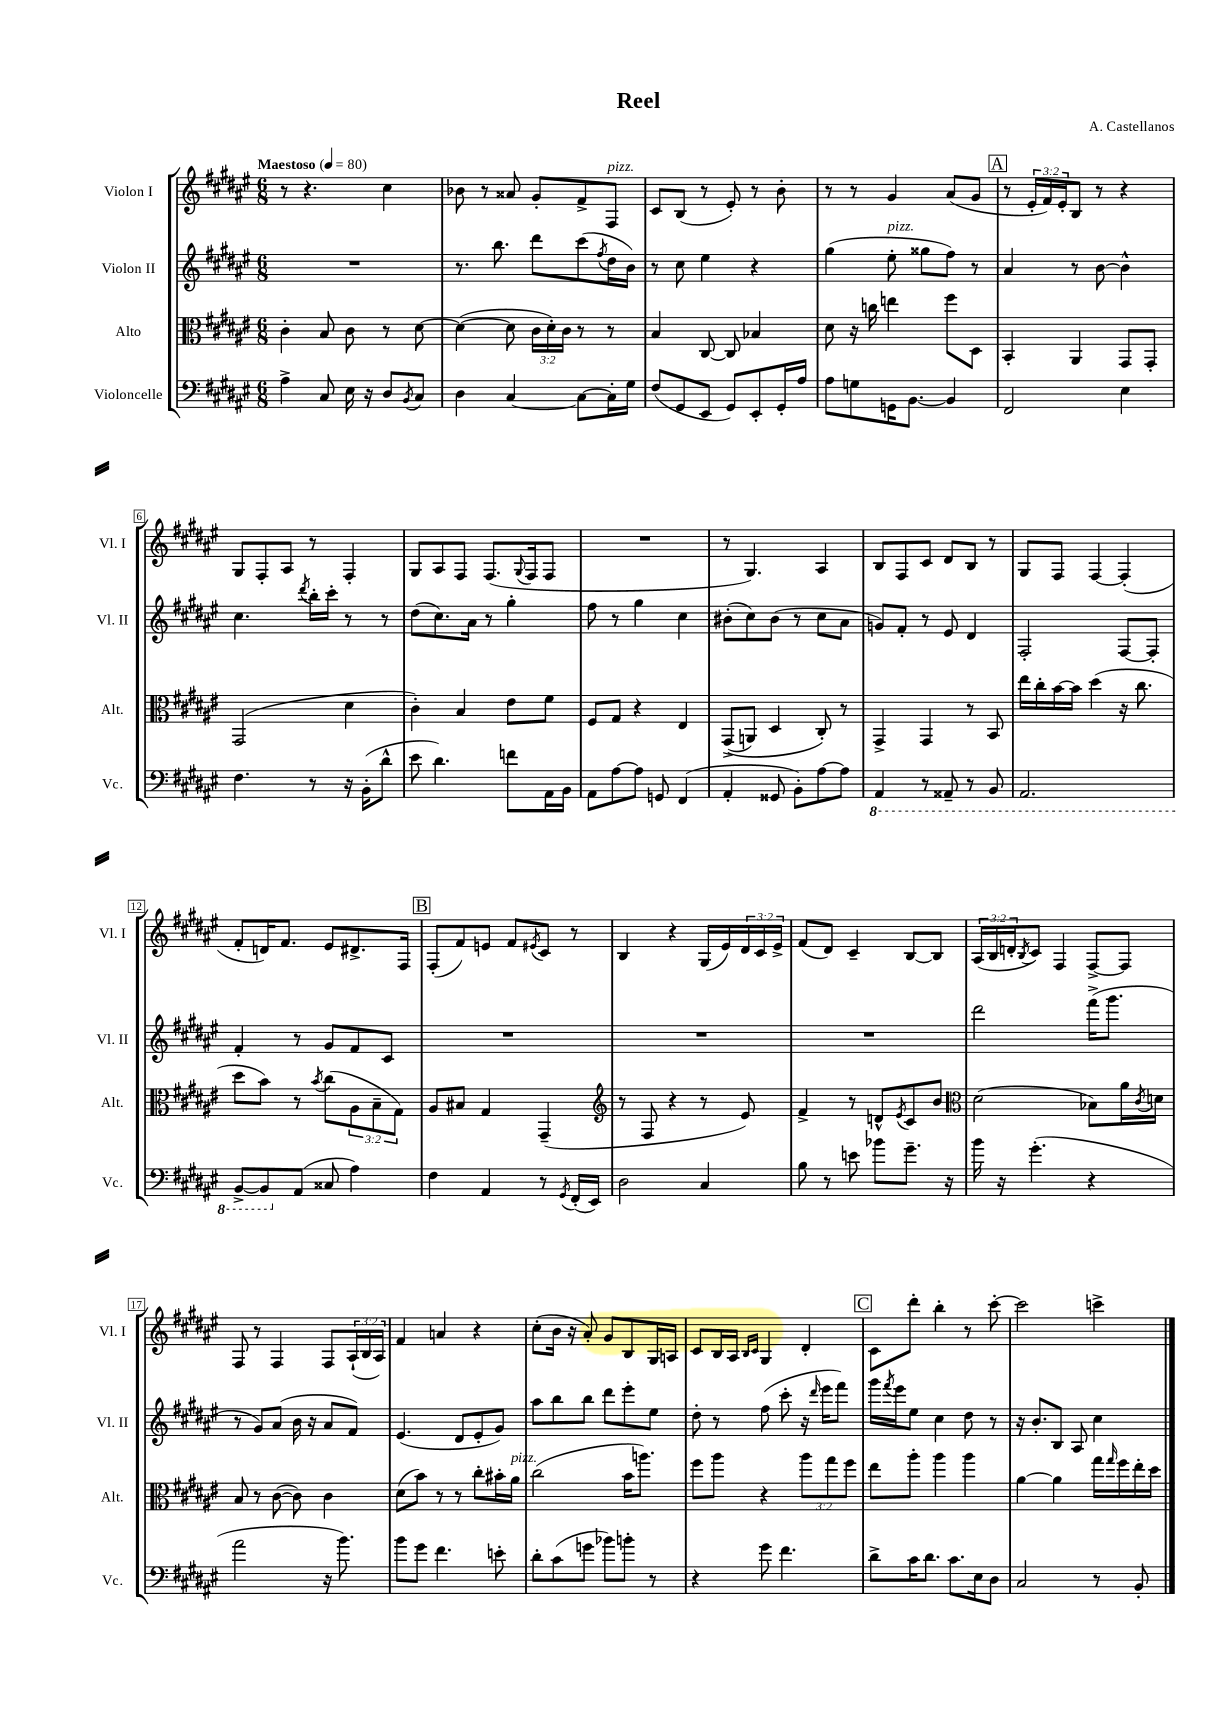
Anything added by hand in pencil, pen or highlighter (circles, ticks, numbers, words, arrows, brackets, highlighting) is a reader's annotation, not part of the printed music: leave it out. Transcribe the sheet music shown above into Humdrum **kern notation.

**kern	**kern	**kern	**kern
*staff4	*staff3	*staff2	*staff1
*clefF4	*clefC3	*clefG2	*clefG2
*k[f#c#g#d#a#e#]	*k[f#c#g#d#a#e#]	*k[f#c#g#d#a#e#]	*k[f#c#g#d#a#e#]
*M6/8	*M6/8	*M6/8	*M6/8
*MM80	*MM80	*MM80	*MM80
4A#^	4c#'	2.r	8r
.	.	.	4.r
8C#	8B	.	.
16E#	8c#	.	.
16r	.	.	.
8D#	8r	.	4cc#
8qBB	.	.	.
8C#	[8d#	.	.
=	=	=	=
4D#	(4d#_	8.r	8b-
.	.	.	8r
.	.	8.bb	.
[4C#	8d#]	.	8a##
.	24c#	8ddd#	8g#'
.	24d#')	.	.
.	24c#	.	.
8C#_	8r	(8ccc#	8f#^
.	.	8qff#	.
16C#']	8r	16dd#	8F#
16G#	.	16b)	.
=	=	=	=
(8F#	4B	8r	8c#
8GG#	.	8cc#	(8B
8EE#	[8C#	4ee#	8r
8GG#)	8C#]	.	8e#')
8EE#'	4B-	4r	8r
16GG#'	.	.	8b'
16A#	.	.	.
=	=	=	=
8A#	8d#	(4gg#	8r
8G	16r	.	8r
.	16cc	.	.
16GG	4ee	8ee#'	4g#
[8.BB	.	.	.
.	.	8gg##	.
4BB]	8ff#	8ff#)	(8a#
.	8D#	8r	8g#
=	=	=	=
2FF#	4BB'	4a#	8r
.	.	.	24e#'
.	.	.	24f#)
.	.	.	24e#'
.	4AA#	8r	8B
.	.	[8b	8r
4E#	8GG#	4b^^]	4r
.	8GG#'	.	.
=	=	=	=
4.F#	(2GG#	4.cc#	8G#
.	.	.	8F#'
.	.	.	8A#
.	.	8qddd#	.
8r	.	16bb'	8r
.	.	16ccc#'	.
16r	4d#	8r	4F#'
(16BB'	.	.	.
8d#^^	.	8r	.
=	=	=	=
8e#	4c#')	(8dd#	8G#
4.d#)	.	8.cc#)	8A#
.	4B	.	8F#
.	.	16a#	.
.	.	8r	(8.F#
8f	8e#	4gg#'	.
.	.	.	8qqG#
.	.	.	16F#
16AA#	8f#	.	8F#
16BB	.	.	.
=	=	=	=
8AA#	8F#	8ff#	2.r
[8A#	8G#	8r	.
8A#]	4r	4gg#	.
8GG	.	.	.
(4FF#	4E#	4cc#	.
=	=	=	=
4AA#'	&((8GG#^	(8b#'	8r
.	8AA)	8cc#)	4.G#)
8GG##	4D#	(8b#	.
8BB')	.	8r	.
[8A#	8C#'&)	8cc#	4A#
8A#]	8r	8a#	.
=	=	=	=
4AAA#	4GG#^	8g)	8B
.	.	8f#'	8F#
8r	4GG#	8r	8c#
8AAA##~	.	8e#	8d#
8r	8r	4d#	8B
8BBB	8BB	.	8r
=	=	=	=
2.AAA#	16ee#	2F#'	8G#
.	16cc#'	.	.
.	[16b	.	8F#
.	16b]	.	.
.	(4dd#	.	[4F#
.	16r	[8F#	(4F#']
.	8.cc#	.	.
.	.	8F#']	.
=	=	=	=
[8BBB^	8dd#	4f#'	8f#'
8BBB]	8b)	.	16d)
.	.	.	8.f#
(8AA#	8r	8r	.
.	8qb	.	.
8C##	(8cc#	8g#	8e#
4A#)	12A#	8f#	8.d#^
.	12B~	.	.
.	.	8c#	.
.	12G#)	.	.
.	.	.	16F#
=	=	=	=
4F#	8A#	2.r	(8F#'
.	8B#	.	8f#)
4AA#	4G#	.	8e
.	.	.	8f#
.	.	.	8qe#
8r	(4GG#~	.	8c#
8qGG#	.	.	.
(16FF#'	.	.	8r
16EE#)	.	.	.
=	=	=	=
*	*clefG2	*	*
2D#	8r	2.r	4B
.	8F#	.	.
.	4r	.	4r
4C#	8r	.	(16G#
.	.	.	16e#)
.	8e#)	.	24d#
.	.	.	24c#
.	.	.	24e#^
=	=	=	=
8B	4f#^	2.r	(8f#
8r	.	.	8d#)
8e	8r	.	4c#~
8b-	8d^^	.	.
.	8qe#	.	.
8.g#~	8c#	.	[8B
.	8b	.	8B]
16r	.	.	.
=	=	=	=
*	*clefC3	*	*
16b	(2d#	2ddd#	(24A#
.	.	.	24B
16r	.	.	.
.	.	.	24d'
.	.	.	8qB
(4.g#'	.	.	8c#)
.	.	.	4F#
4r	8B-)	(16fff#^	[8F#^
.	.	8.ggg#	.
.	16a#	.	8F#]
.	8qc#	.	.
.	16d	.	.
=	=	=	=
2a#	8B	8r	8F#
.	8r	8g#)	8r
.	([8c#	(8a#	4F#
.	8c#])	16b	.
.	.	16r	.
16r	4c#	8a#	8F#
8.b)	.	.	.
.	.	8f#)	(24A#`
.	.	.	24B
.	.	.	24A#)
=	=	=	=
8b	(8d#	(4.e#	4f#
8g#	8b)	.	.
4.f#	8r	.	4a
.	8r	8d#	.
.	8cc#'	8e#'	4r
8e'	16b#'	8g#)	.
.	16a#	.	.
=	=	=	=
8d#'	(2cc#	8aa#	(8cc#'
(8c#	.	8bb	16b
.	.	.	16r
8g	.	8bb	8a#')
8b-)	.	8ddd#	8g#
8b'	16b	8eee#'	8B
.	8.aa)	.	.
8r	.	8ee#	16G#
.	.	.	16A
=	=	=	=
4r	8ff#	8dd#'	8c#
.	8aa#	8r	16B
.	.	.	16A#
.	.	.	16qqB
.	.	.	16qqc#
8g#	4r	(8ff#	4G#
4.f#	.	8ccc#'	.
.	12aa#	16r	4d#'
.	.	16qqddd#	.
.	.	16eee#	.
.	12gg#	.	.
.	.	8fff#)	.
.	12ff#	.	.
=	=	=	=
8d#^	8ee#	16ggg#	8c#
.	.	8qfff#	.
.	.	16eee#	.
16c#	8aa#'	8ee#	8ddd#'
8.d#	.	.	.
.	4aa#	4cc#	4bb'
8.c#	.	.	.
.	4aa#	8dd#	8r
16E#	.	.	.
8D#	.	8r	[8ccc#'
=	=	=	=
2C#	[4a#	16r	2ccc#]
.	.	8.b'	.
.	4a#]	8B	.
.	.	8A#	.
8r	16gg#	4cc#	4ccc^
.	16qqgg#	.	.
.	16ff#	.	.
8BB'	16ee#'	.	.
.	16dd#	.	.
==	==	==	==
*-	*-	*-	*-
